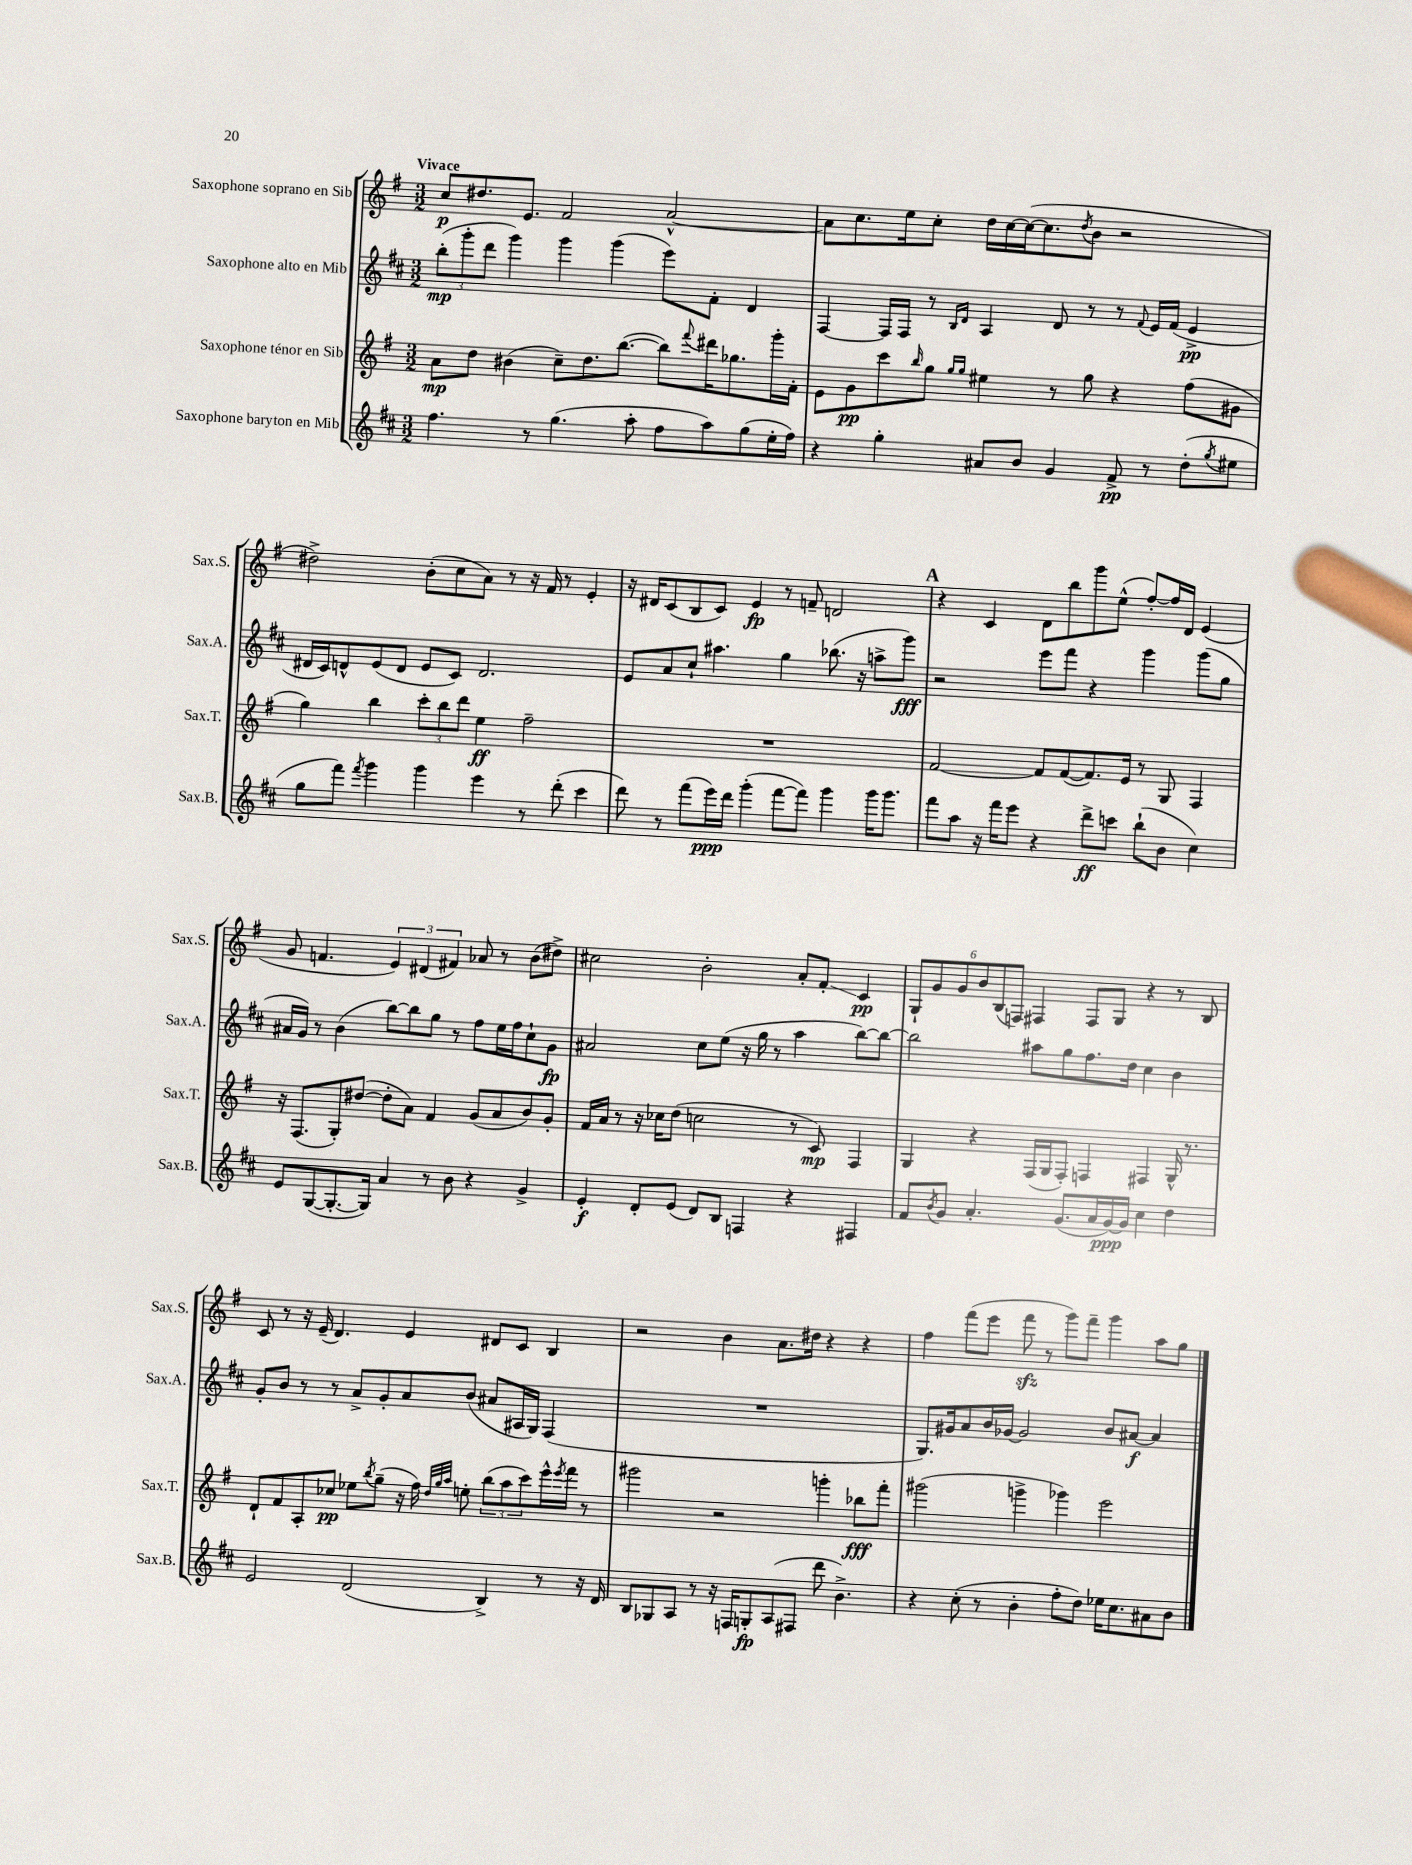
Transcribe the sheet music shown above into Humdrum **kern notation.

**kern	**kern	**kern	**kern
*staff4	*staff3	*staff2	*staff1
*clefG2	*clefG2	*clefG2	*clefG2
*k[f#c#]	*k[f#]	*k[f#c#]	*k[f#]
*M3/2	*M3/2	*M3/2	*M3/2
4.ff#	8a	(12bb'	8cc
.	.	12ggg'	.
.	8dd	.	8.dd#
.	.	12ddd	.
.	(4b#	4ggg)	.
.	.	.	8.e
8r	.	.	.
(4.gg	8cc~)	4ggg	2f#
.	8.dd	.	.
.	.	(4ggg	.
.	([8.bb	.	.
8aa'	.	.	.
8ff#	8bb])	8eee)	[2a^^
.	8qqfff#	.	.
8aa)	16ddd#	8f#'	.
.	8.gg-	.	.
(8gg	.	4d	.
16ee'	16ggg'	.	.
16ff#)	16f#'	.	.
=	=	=	=
4r	8e	[4F#	8a]
.	8g	.	8.cc
4gg'	8ccc	16F#]	.
.	.	16F#	16ee
.	16qqbb	.	.
.	8gg	8r	8cc'
.	16qqgg	16qqB	.
.	16qqgg	16qqd	.
8a#	4ee#	4A	16dd
.	.	.	[16cc
8b	.	.	(16cc_
.	.	.	8.cc]
4g	8r	8d	.
.	.	.	8qdd
.	8gg	8r	8b
8f#^	4r	8r	2r
.	.	8qqf#	.
8r	.	16e	.
.	.	(16f#	.
(8dd'	(8ff#	4e^	.
8qgg	.	.	.
8ee#	8g#	.	.
=	=	=	=
8gg	4gg)	16d#	2dd#^)
.	.	16c#)	.
8fff#)	.	8d^^	.
8qfff#	.	.	.
4ggg	4bb	(8e	.
.	.	8d	.
4ggg	12ccc'	8e	(8b'
.	12bb	.	.
.	.	8c#)	8cc
.	12ddd	.	.
4eee	4ee	2.d	8a)
.	.	.	8r
8r	2ff#~	.	16r
.	.	.	16f#
(8ddd'	.	.	8r
4ccc#	.	.	4e'
=	=	=	=
8ddd)	1.r	8e	16r
.	.	.	16d#
8r	.	8a	(8c
(8fff#	.	8cc#`	8B
16eee)	.	4.aa#	8c)
16ddd	.	.	.
(4ggg'	.	.	4e
[8fff#	.	4gg	8r
8fff#])	.	.	8f~
4ggg	.	(8.bb-	2d
.	.	16r	.
16ggg	.	8aa^	.
8.ggg	.	.	.
.	.	8ggg)	.
=	=	=	=
8fff#	[2f#	2r	4r
8aa	.	.	.
16r	.	.	4c
16fff#	.	.	.
8eee	.	.	.
4r	8f#]	8eee	8d
.	([8f#	8fff#	8bb
8ddd^	8.f#])	4r	8ggg
8ccc	.	.	(8ee^^
.	16e	.	.
(8bb`	8r	4ggg	[8ff#')
8b	8G	.	16ff#]
.	.	.	16d
4cc#)	4F#	(8ggg	(4e
.	.	8gg	.
=	=	=	=
8e	16r	16a#	8g
.	(8.F#	16g)	.
([8G	.	8r	4.f
8.G'_	8G')	(4b	.
.	([8dd#	.	.
16G])	.	.	.
4a	8dd#']	[8bb)	6e)
.	8a)	8bb]	.
.	.	.	(6d#
8r	4f#	8gg	.
.	.	.	6f#)
8b	.	8r	.
4r	(8g	8ff#	8a-
.	8a	16ee	8r
.	.	16ff#	.
4g^	8b)	8cc#`	(8b
.	8g'	8g	8dd#^)
=	=	=	=
4e'	16f#	2a#	2cc#
.	16a	.	.
.	8r	.	.
8d'	16r	.	.
.	16cc-	.	.
(8e	(8dd	.	.
8d)	2cc	8cc#	2b'
8B	.	(8ee	.
4F	.	16r	.
.	.	16gg	.
.	.	8r	.
4r	8r	4aa	8a'
.	8c)	.	8f#'
4F#	4F#	[8bb)	4c
.	.	8bb_	.
=	=	=	=
8f#	4G	2bb]	12G`
.	.	.	12g
8qb	.	.	.
8g	.	.	.
.	.	.	12g
4.a'	4r	.	12b
.	.	.	(12B
.	.	.	12F)
.	(16F#	8aa#	4F#
.	16G	.	.
(8.g	8F#')	8gg	.
.	4F	8.ff#	8F#
16a	.	.	.
[16g)	.	.	8G
16g]	.	16dd	.
4cc#	4F#	4cc#	4r
4dd	16G^^	4b	8r
.	8.r	.	.
.	.	.	8B
=	=	=	=
2e	8d`	8g'	8c
.	8f#	8b	8r
.	8A'	8r	16r
.	.	.	(16e~
.	8cc-	8r	4.d)
(2d	8ee-	8a^	.
.	8qbb	.	.
.	(8gg~	8g'	.
.	16r	8a	4e
.	16ff#)	.	.
.	32qqdd	.	.
.	32qqgg	.	.
.	32qqaa	.	.
.	8ee'	(8b	.
4B^)	(12bb	8a#	8d#
.	12aa	.	.
.	.	16A#	8c
.	12ccc)	.	.
.	.	16G)	.
8r	16eee^^	(4F#	4B
.	8qeee	.	.
.	16fff#	.	.
16r	8r	.	.
16d	.	.	.
=	=	=	=
8B	2ggg#	1.r	2r
8G-	.	.	.
8A	.	.	.
8r	.	.	.
16r	2r	.	4b
16F	.	.	.
8G'	.	.	.
(8A	.	.	8.a
8F#	.	.	.
.	.	.	16dd#
8ddd	4ggg'	.	4r
4.b^)	.	.	.
.	8bb-	.	4r
.	8fff#'	.	.
=	=	=	=
4r	(2ggg#	8.G)	4ff#
.	.	16g#	.
(8cc#'	.	8a	(8fff#
8r	.	16b	8eee
.	.	[16g-	.
4b'	4ggg^	2g-]	8fff#
.	.	.	8r
8ff#'	4ggg-)	.	8ggg)
8dd)	.	.	8fff#~
16ee-	2eee	8b	4ggg
8.cc#	.	.	.
.	.	[8a#	.
8a#	.	4a#]	8aa
8b	.	.	8gg
==	==	==	==
*-	*-	*-	*-
